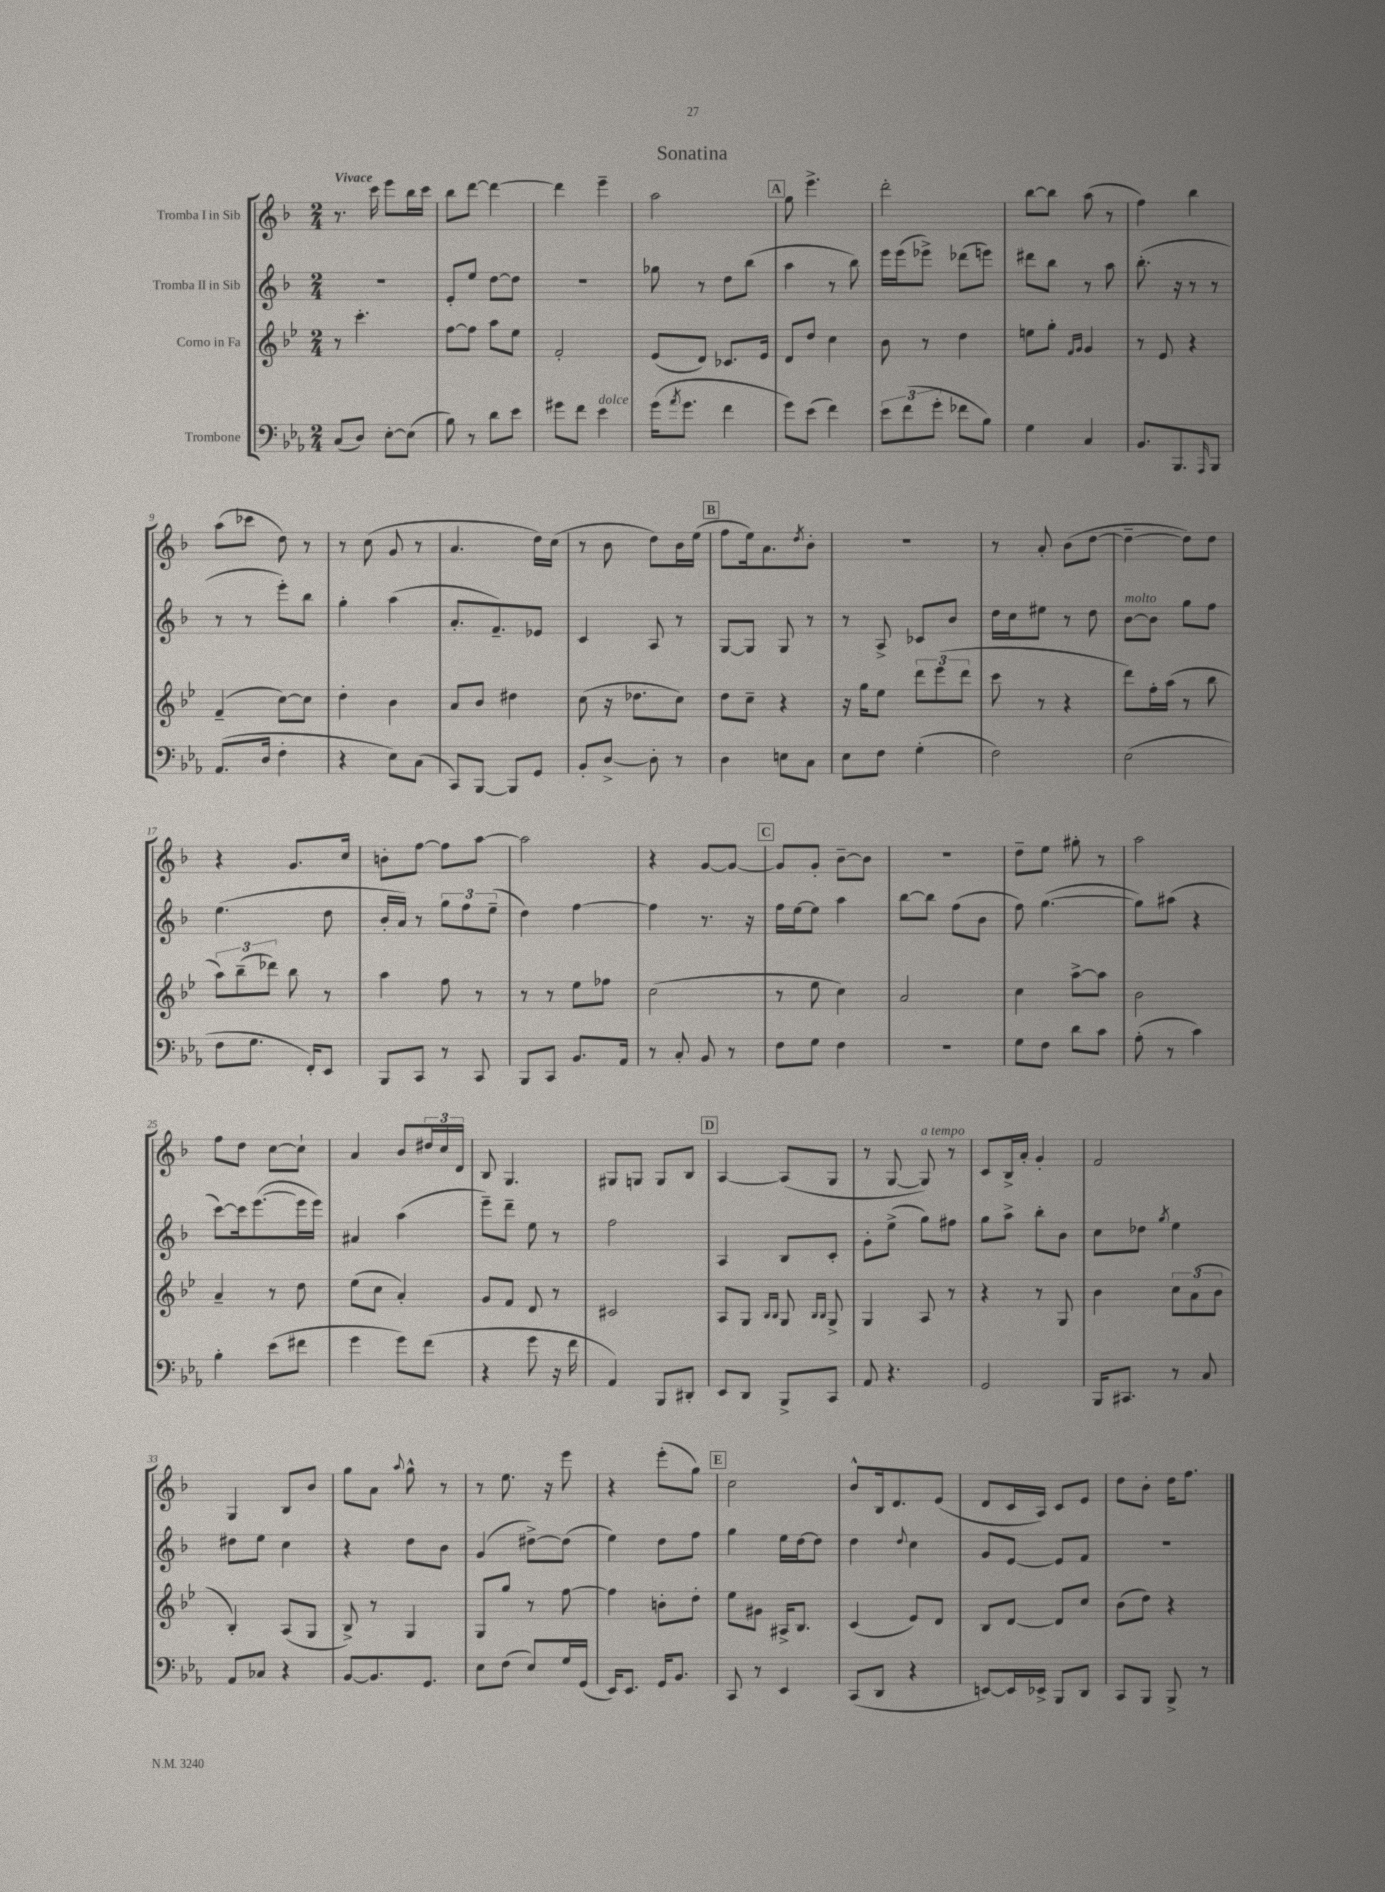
\header { title = "Sonatina" }
<<
\new StaffGroup <<
\new Staff = "s0" \with { instrumentName = "Tromba I in Sib" } {
    \clef treble \key f \major \numericTimeSignature \time 2/4 \tempo "Vivace"
    r8. c'''16 e'''8 bes''16 c'''16 |
    bes''8 d'''8~ d'''4~ |
    d'''4 e'''4-- |
    a''2 |
    \mark \markup { \box "A" } g''8 e'''4.-> |
    d'''2-. |
    bes''8~ bes''8 a''8( r8 |
    f''4) bes''4 |
    a''8( ces'''8 d''8) r8 |
    r8 c''8( g'8 r8 |
    a'4. d''16) c''16( |
    r8 bes'8 d''8) bes'16 e''16( |
    \mark \markup { \box "B" } f''8 e''16) a'8. \acciaccatura { d''8 } bes'8-. |
    R2 |
    r8 a'8-. bes'8( d''8~ |
    d''4~-- d''8) d''8 |
    r4 g'8. c''16 |
    b'8-. f''8~ f''8 a''8~ |
    a''2 |
    r4 g'8~ g'8~ |
    \mark \markup { \box "C" } g'8 g'8-. bes'8~-- bes'8 |
    R2 |
    d''8-- e''8 gis''8-. r8 |
    a''2 |
    f''8 d''8 c''8~ c''8-! |
    a'4 bes'8 \tuplet 3/2 { dis''16 c''16 d'16 } |
    bes8 g4. |
    gis8 g8 g8 bes8 |
    \mark \markup { \box "D" } a4~ a8( g8 |
    r8 g8~ g8^\markup { \italic "a tempo" }) r8 |
    c'8 bes16-> a'16-. g'4-. |
    f'2 |
    g4 bes8 bes'8 |
    g''8 a'8 \appoggiatura { a''8 } g''8-^ r8 |
    r8 e''8. r16 e'''8 |
    r4 e'''8-.( g''8) |
    \mark \markup { \box "E" } c''2 |
    bes'8-^ bes16 d'8. e'8( |
    d'8 c'16 a16) c'8 e'8 |
    d''8 bes'8-. d''16 f''8. \bar "|." |
}
\new Staff = "s1" \with { instrumentName = "Tromba II in Sib" } {
    \clef treble \key f \major \numericTimeSignature \time 2/4
    r2 |
    e'8-. e''8 d''8~ d''8 |
    R2 |
    ges''8 r8 d''8 bes''8( |
    \mark \markup { \box "A" } a''4 r8 bes''8) |
    e'''16 e'''16( ees'''8->) des'''8( e'''8) |
    dis'''8 bes''8 r8 a''8 |
    bes''8.-.( r16 r8 r8 |
    r8 r8 e'''8-.) bes''8 |
    g''4-. a''4( |
    a'8.-. f'8.--) ees'8 |
    c'4 a8 r8 |
    \mark \markup { \box "B" } g8~ g8 g8 r8 |
    r8 a8-> ces'8 bes'8 |
    d''16 c''16 eis''8 r8 d''8 |
    bes'8~^\markup { \italic "molto" } bes'8 g''8 f''8 |
    e''4.( d''8 |
    bes'16-. a'16) r8 \tuplet 3/2 { g''8 f''8 e''8--( } |
    d''4) f''4~ |
    f''4 r8. r16 |
    \mark \markup { \box "C" } f''16 e''16~ e''8 a''4 |
    bes''8~ bes''8 f''8( bes'8 |
    f''8) g''4.~( |
    g''8) ais''8( r4 |
    c'''8~) c'''16 e'''8.~( e'''16 e'''16) |
    ais'4 a''4( |
    e'''8--) d'''8-- e''8 r8 |
    f''2 |
    \mark \markup { \box "D" } a4 bes8 c'8-. |
    g'8-. e''8->( g''8) fis''8 |
    g''8 a''8-> bes''8-. bes'8 |
    c''8 des''8 \acciaccatura { g''8 } e''4 |
    dis''8 e''8 c''4 |
    r4 d''8 bes'8 |
    g'4( dis''8~->) dis''8( |
    e''4) d''8 f''8 |
    \mark \markup { \box "E" } g''4 e''16 d''16~ d''8 |
    d''4 \appoggiatura { d''8 } c''4 |
    g'8 e'8~ e'8 f'8 |
    R2 \bar "|." |
}
\new Staff = "s2" \with { instrumentName = "Corno in Fa" } {
    \clef treble \key bes \major \numericTimeSignature \time 2/4
    r8 c'''4.-. |
    f''8~ f''8 a''8 ees''8 |
    f'2-. |
    ees'8( d'8) ces'8. ees'16 |
    \mark \markup { \box "A" } d'8 d''8 c''4 |
    bes'8 r8 d''4 |
    e''8 g''8-. \grace { f'16 g'16 } g'4 |
    r8 ees'8 r4 |
    f'4--( c''8~) c''8 |
    d''4-. bes'4 |
    a'8 bes'8 dis''4 |
    c''8( r16 des''8. c''8) |
    \mark \markup { \box "B" } d''8 c''8-- r4 |
    r16 g''16 ees''8 \tuplet 3/2 { d'''8 ees'''8( d'''8 } |
    c'''8 r8 r4 |
    d'''8) f''16-. a''16( r8 bes''8 |
    \tuplet 3/2 { a''8) bes''8--( des'''8) } bes''8 r8 |
    a''4 f''8 r8 |
    r8 r8 ees''8 fes''8 |
    c''2( |
    \mark \markup { \box "C" } r8 ees''8 c''4) |
    a'2 |
    c''4 a''8~-> a''8 |
    bes'2 |
    a'4-- r8 d''8 |
    ees''8( c''8 a'4-.) |
    g'8 f'8 d'8 r8 |
    cis'2 |
    \mark \markup { \box "D" } a8 g8 \grace { bes16 bes16 } g8 \grace { bes16 bes16 } g8-> |
    g4 a8 r8 |
    r4 r8 g8 |
    bes'4 \tuplet 3/2 { c''8 a'8( bes'8 } |
    bes4-.) a8( g8 |
    bes8->) r8 g4 |
    g8 g''8 r8 f''8~ |
    f''4 b'8-. d''8-. |
    \mark \markup { \box "E" } ees''8 gis'8 ais16-> bes8. |
    c'4( ees'8) d'8 |
    bes8 d'8~ d'8 c''8 |
    bes'8( d''8) r4 \bar "|." |
}
\new Staff = "s3" \with { instrumentName = "Trombone" } {
    \clef bass \key ees \major \numericTimeSignature \time 2/4
    c8( d8) ees8~-. ees8( |
    bes8) r8 d'8 ees'8 |
    gis'8 f'8 ees'4^\markup { \italic "dolce" } |
    g'16( \acciaccatura { aes'8 } g'8. f'4 |
    \mark \markup { \box "A" } g'8) ees'8( f'4) |
    \tuplet 3/2 { ees'8 f'8( g'8-. } fes'8 bes8) |
    g4 c4 |
    bes,8. bes,,8. \grace { aes,,16 } bes,,8 |
    aes,8.( d16 f4-. |
    r4 ees8) c8( |
    c,8) bes,,8~ bes,,8 g,8 |
    bes,8-. d8~-> d8-. r8 |
    \mark \markup { \box "B" } d4 e8 c8 |
    ees8 f8 g4-.( |
    f2) |
    ees2( |
    f8 g8. f,16-.) ees,8 |
    bes,,8 c,8 r8 c,8 |
    bes,,8 c,8 bes,8. aes,16 |
    r8 c8-. bes,8 r8 |
    \mark \markup { \box "C" } f8 g8 f4 |
    R2 |
    g8 f8 d'8 c'8 |
    aes8-.( r8 c'4) |
    bes4-. ees'8( fis'8 |
    g'4 g'8) f'8( |
    r4 g'8 r16 f'16 |
    aes,4) bes,,8 dis,8-. |
    \mark \markup { \box "D" } ees,8 d,8 bes,,8-> c,8 |
    aes,8 r4. |
    g,2 |
    bes,,16 cis,8. r8 c8 |
    aes,8 ces8 r4 |
    bes,8~ bes,8. g,8. |
    ees8 f8( ees8) g16 g,16( |
    ees,16) ees,8. g,16 bes,8. |
    \mark \markup { \box "E" } c,8 r8 ees,4 |
    c,8( d,8 r4 |
    e,8~) e,16 ees,16-> bes,,8 d,8 |
    c,8 bes,,8 bes,,8-> r8 \bar "|." |
}
>>
>>
